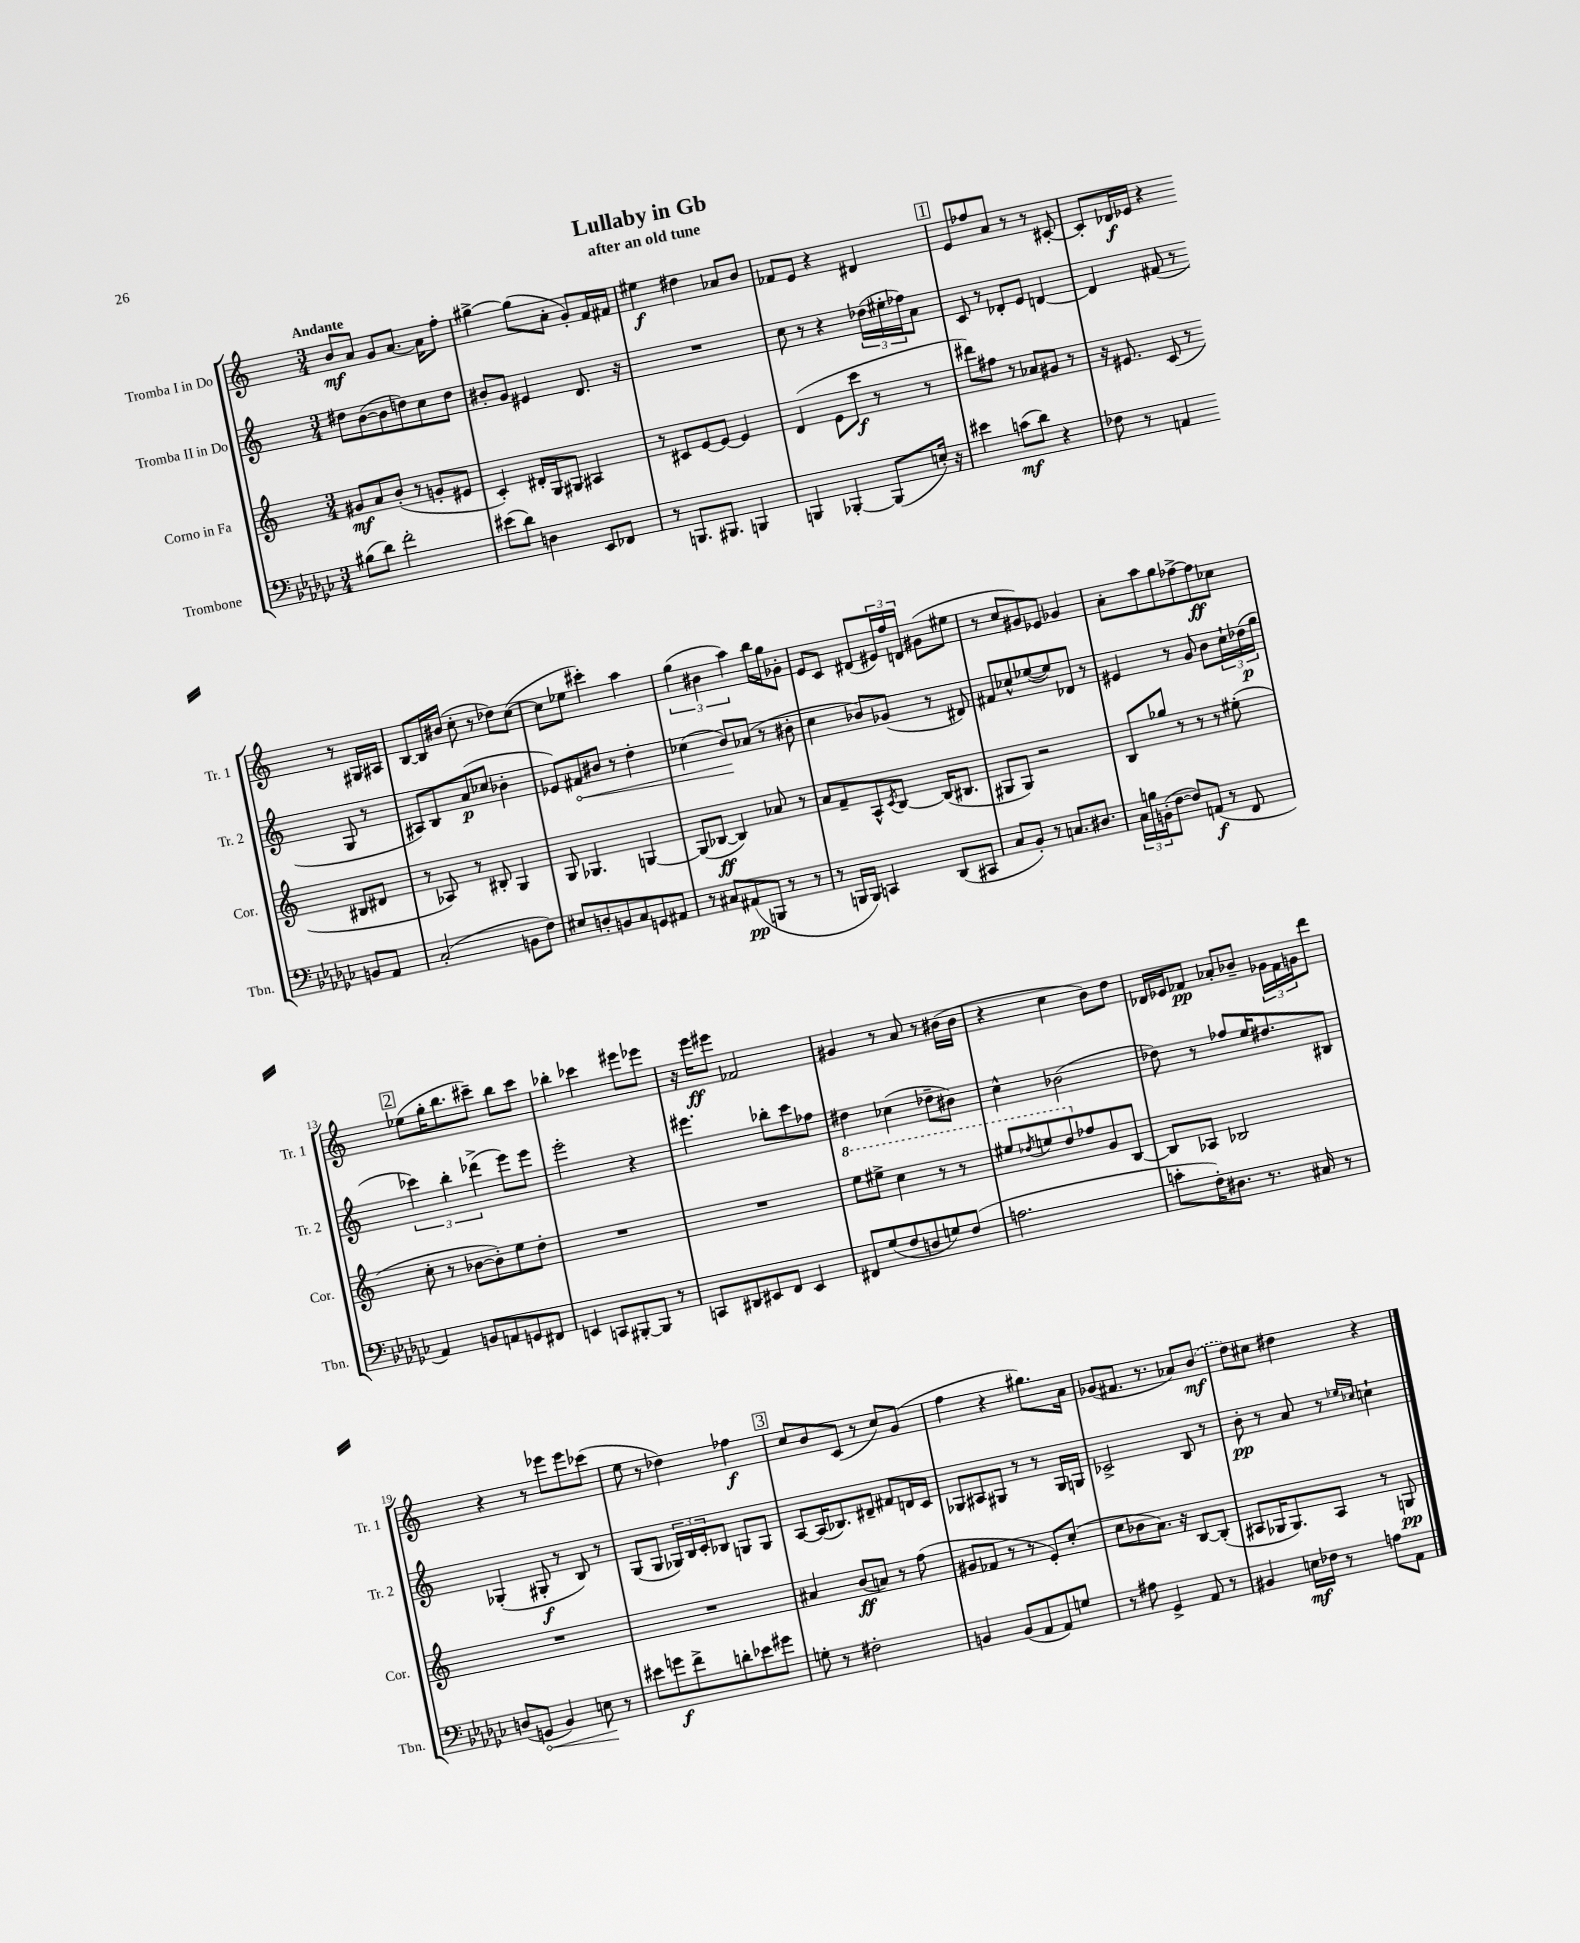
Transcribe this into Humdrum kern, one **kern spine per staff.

**kern	**kern	**kern	**kern
*staff4	*staff3	*staff2	*staff1
*clefF4	*clefG2	*clefG2	*clefG2
*k[b-e-a-d-g-c-]	*k[]	*k[]	*k[]
*M3/4	*M3/4	*M3/4	*M3/4
(8B#	8g#	8dd#	8b
8d-)	8a	([8b	8a
2f'	(8b'	8b]	8g
.	8r	8dd)	[8.a
.	8g'	8cc	.
.	.	.	16a]
.	8e#	8dd	8ff'
=	=	=	=
(8e#	4c')	8b#'	[4gg#^
8d-)	.	8g	.
4D	16d#'	4e#	(8gg#]
.	16G	.	.
.	8G#	.	8a'
8EE-	4A#	8.d	8g')
8FF-	.	.	16f
.	.	16r	16f#
=	=	=	=
8r	8r	2.r	4ee#
8.BBB	8c#	.	.
.	[8e	.	4dd#
8.BBB#	.	.	.
.	8e_	.	.
4BBB	4e]	.	8a-
.	.	.	8b
=	=	=	=
4BBB	(4d	8cc	8f-
.	.	8r	8e
[4BBB-'	8e	4r	4r
.	8ccc	.	.
(8BBB-]	8r	(24dd-	4d#
.	.	24ee#'	.
.	.	24ff-)	.
16E')	8r	8a	.
16r	.	.	.
=	=	=	=
4e#	8ddd#)	8c	8e
.	8ff#	8r	8ff-
(8c	8r	8d-'	8a
8d-)	8a-	8e	8r
4r	8g#	[4d	8r
.	8r	.	[8c#'
=	=	=	=
8F-	16r	4d]	8c#']
.	8.e#	.	.
8r	.	.	16d-
.	.	.	16e-
4AA	(8c	(8f#	4r
.	8r	8r	.
8BB	8B#	8G	8r
8AA	8d#	8r	16G#
.	.	.	16A#
=	=	=	=
(2C-'	8r	8A#)	[8B
.	8A-)	8B	16B]
.	.	.	(16b#
.	8r	(8a	8cc'
.	8B#'	8cc-	8r
8BB	4G	4b-'	8dd-)
8F)	.	.	([8cc
=	=	=	=
8E#	8G	8e-)	8cc]
8D'	4.G-	8f#	8ee-
8BB	.	8b#	4ccc#')
8C-	.	8r	.
8GG	[4G	4dd'	4aa
8AA#	.	.	.
=	=	=	=
8r	(8G]	(4cc-	(6gg
8C#	[8B-	.	.
.	.	.	6b#
(8AA#	4B-])	8b)	.
.	.	.	6aa)
8BBB	.	(8a-	.
8r	8a-	8r	16bb
.	.	.	16gg
8r	8r	8b#'	8g-'
=	=	=	=
8r	8a	4cc	8e
16BBB	8f~	.	8c
16BBB)	.	.	.
4CC	8A^^	8b-)	(8d#
.	8qc	.	.
.	[8B	(8g-	24e#)
.	.	.	24ff
.	.	.	24d
(8DD-	(16B]	8r	(8g#
.	8.B#	.	.
8CC#	.	8d#)	8ee#
=	=	=	=
8C-	8G#	8f#	8r
8BB-')	8G#)	8cc-^^	8cc
8r	2r	([8ee-	8g#)
8.C	.	8ee-])	8e-
.	.	8d-	4g-
8.D#	.	.	.
.	.	8r	.
=	=	=	=
24C-	8B	4e#	8a'
24B	.	.	.
(24BB'	.	.	.
[8F	8gg-	.	8aa
8F])	8r	8r	8gg
(8AA	8r	8g	[8ff-^
8r	8r	8b	8ff-]
8FF	(8ee#'	24cc`	8cc-
.	.	(24dd-	.
.	.	24gg	.
=	=	=	=
4AA-)	8cc'	6ccc-)	(8ee-
.	8r	.	16gg'
.	.	6bb'	.
.	.	.	8.bb
8BB	[8b-	.	.
.	.	(6ddd-^	.
8AA	8b-'])	.	8ccc#~)
8GG	8ee	8eee)	8bb
8FF#	8dd'	8eee	8ccc#
=	=	=	=
4EE	2.r	2eee'	4bb-'
8CC	.	.	4ccc-
[8BBB#'	.	.	.
8BBB#]	.	4r	8eee#
8r	.	.	8eee-
=	=	=	=
8CC	2.r	4.eee#	16r
.	.	.	16eee
8DD#	.	.	8eee#
8EE#	.	.	2f-
8FF	.	8bb-'	.
4EE#	.	8ccc	.
.	.	8ff-	.
=	=	=	=
8FF#	8eee	4dd#	4g#
(8G-	8eee#^	.	.
8F	4ccc	(4cc-	8r
8D	.	.	8a
8G)	8r	8dd-~	8r
(8F	8r	8b#)	(16b#
.	.	.	16b#
=	=	=	=
2.A	8eee#	4cc^^	4r
.	8qddd-	.	.
.	8eee	.	.
.	8ddd-	(2b-	4cc
.	8ff-	.	.
.	8g	.	8b)
.	[8B	.	8dd
=	=	=	=
8c'	8B]	8dd-)	16d-
.	.	.	16e-
16F')	8A-	8r	8f-
8.D#	.	.	.
.	2B-	8ff-	8a-'
8.r	.	16ee	8b-~
.	.	8.dd#	.
.	.	.	24g-
.	.	.	24f-
16C#	.	.	.
.	.	.	24g
8r	.	8B#	8ddd
=	=	=	=
(8D	2.r	(4G-'	4r
8GG	.	.	.
4BB-)	.	8G#'	8r
.	.	8r	8eee-
8E	.	8B)	8eee-
8r	.	8r	(8ccc-
=	=	=	=
8e#	2.r	(8G	8ee
8g	.	8G	8r
8f^	.	24G-)	4dd-)
.	.	24B	.
.	.	24c'	.
8d'	.	8B-	.
8e-	.	8G	4ff-
8g#	.	8G	.
=	=	=	=
8G'	4a#	[8A	8cc
8r	.	(16A]	8b
.	.	8.B-)	.
2F#'	(8b	.	(8c
.	8a)	8d#~	8r
.	8r	8f#	8cc)
.	(8ff	16d	(8g
.	.	16c	.
=	=	=	=
4BB	8g#	8G-	4ff
.	8f-	8A#	.
(8BB	8r	8G#	4r
8AA-	8r	8r	.
8AA-)	8e')	8r	8.gg#)
8G	(8cc'	16G#	.
.	.	16G	16a
=	=	=	=
8r	8cc	2c-^	(8g-
8A#	8b-	.	8.f#
4GG-^	8.a)	.	.
.	.	.	8.r
.	16r	.	.
8AA-	[8B	8B	8a-)
8r	(8B']	8r	(8b
=	=	=	=
4BB#	8A#	8b'	8dd)
.	16G-	8r	8cc#
.	8.G-)	.	.
16E	.	8a	4dd#
16F-	.	.	.
8r	8A#	8r	.
.	.	16qqee-	.
.	.	16qqcc-	.
8A	8r	4cc`	4r
8AA-	8G	.	.
==	==	==	==
*-	*-	*-	*-
